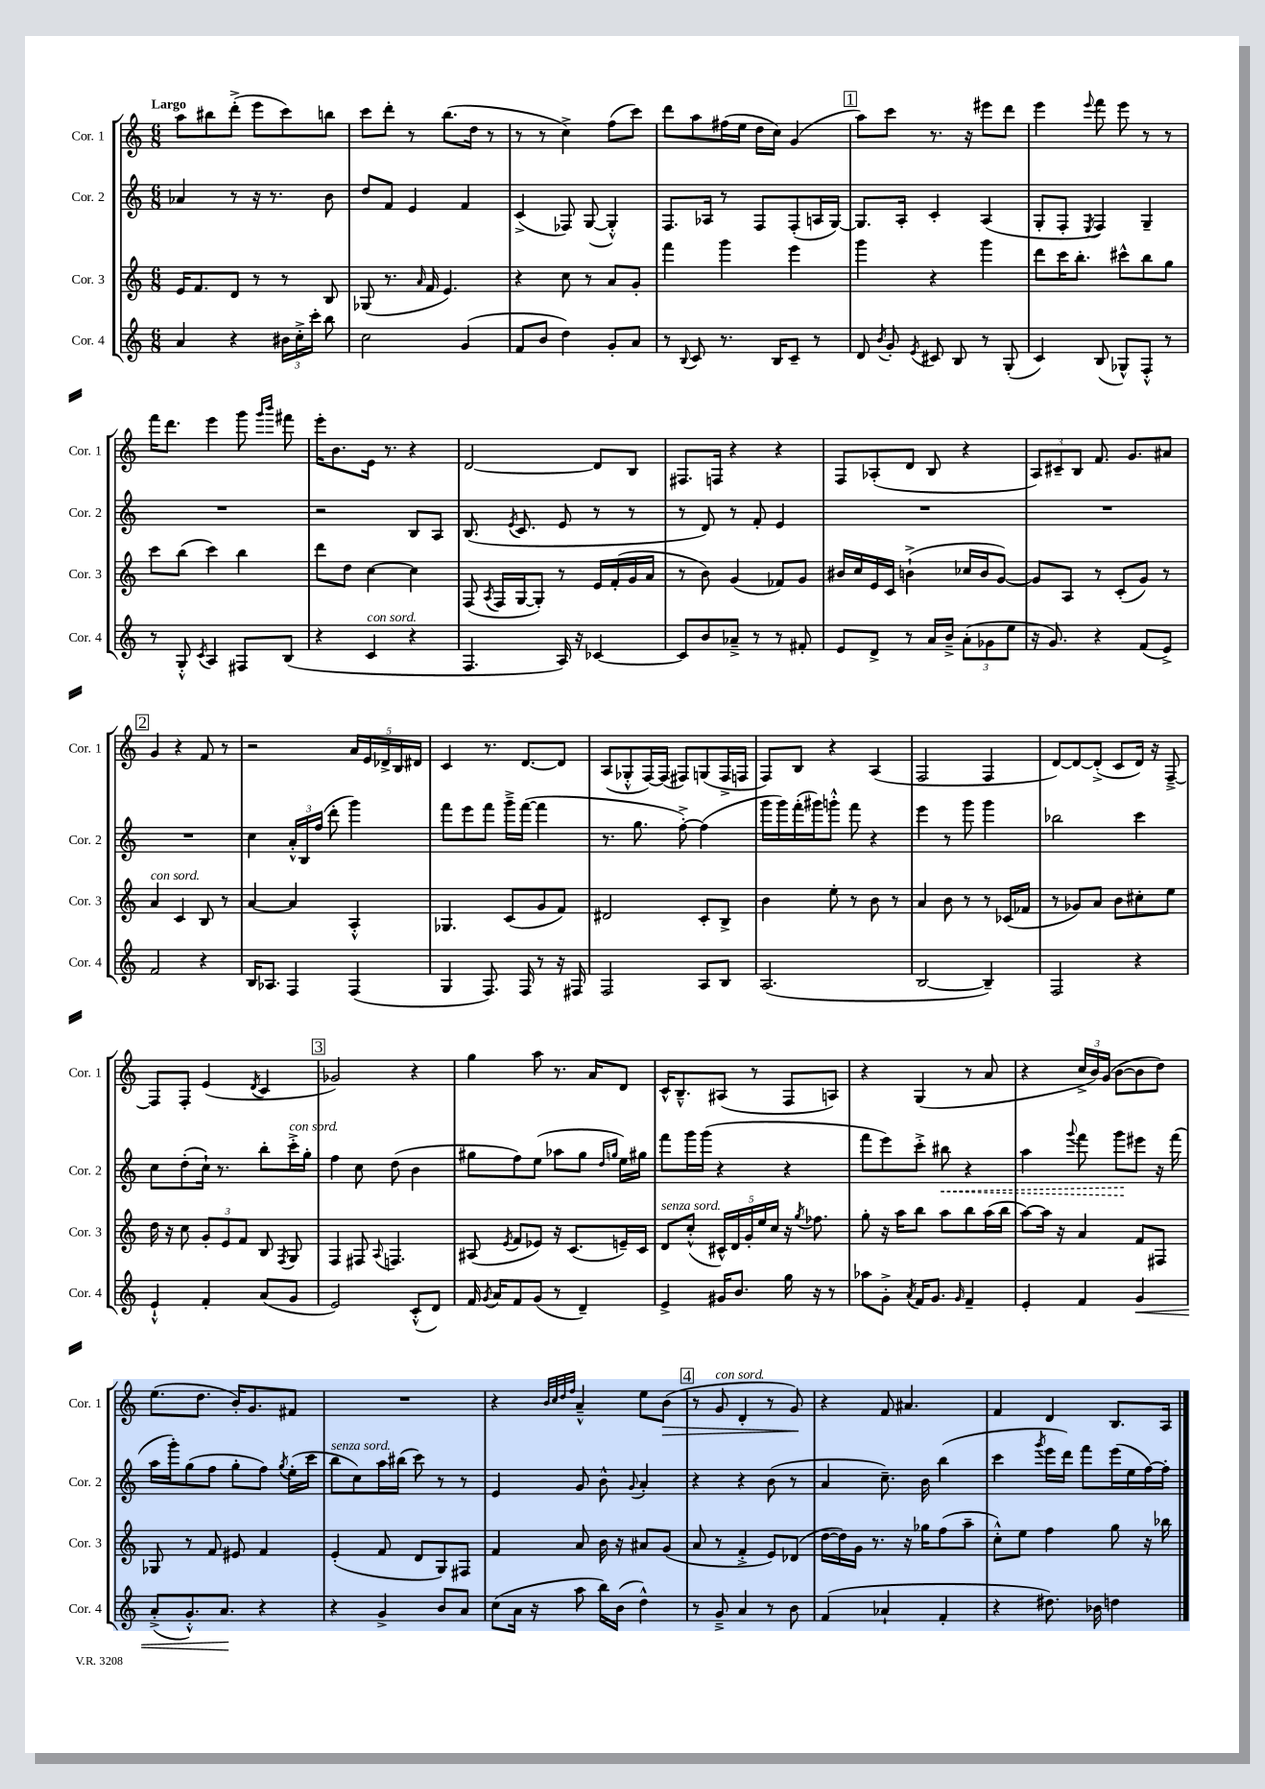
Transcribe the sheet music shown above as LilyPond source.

<<
\new StaffGroup <<
\new Staff = "s0" \with { instrumentName = "Cor. 1" shortInstrumentName = "Cor. 1" } {
    \clef treble \key c \major \numericTimeSignature \time 6/8 \tempo "Largo"
    \autoBeamOff a''8[ bis''8 d'''8]-.->( e'''8[ c'''8) b''8] |
    c'''8[ d'''8]-. r8 b''8.[( d''16] r8 |
    r8 r8 c''4->) f''8[( c'''8]) |
    d'''8[ a''8 fis''16( e''16] d''16[ c''16]) g'4( |
    \mark \markup { \box "1" } a''8[) c'''8] r8. r16 eis'''8[ d'''8] |
    e'''4 \appoggiatura { e'''8 } f'''8 e'''8 r8 r8 |
    f'''16[ d'''8.] e'''4 g'''8 \grace { g'''16[ b'''16] } fis'''8 |
    e'''16[-. b'8. e'16] r8. r4 |
    d'2~ d'8[ b8] |
    fis8.[ f16] r4 r4 |
    f8[ aes8-.( d'8] b8 r4 |
    \tuplet 3/2 { a8[) cis'8-- b8] } f'8. g'8.[ ais'8] |
    \mark \markup { \box "2" } g'4 r4 f'8 r8 |
    r2 \tuplet 5/4 { a'16[ e'16 des'16-> b16 dis'16] } |
    c'4 r8. d'8.[~ d'8] |
    a8[( ges8-.-^ f16~) f16]( fis8[) g8( fis16-> f16] |
    f8[) b8] r4 a4( |
    f2 f4 |
    d'8[~) d'8~ d'8]-.->( c'8[ d'16]) r16 f8~---> |
    f8[ f8]-. e'4( \acciaccatura { d'8 } c'4 |
    \mark \markup { \box "3" } ges'2) r4 |
    g''4 a''8 r8. a'16[ d'8] |
    c'16[-^ b8.---^ ais8]( r8 f8[ a8]) |
    r4 g4( r8 a'8 |
    r4 \tuplet 3/2 { c''16[-> b'16) g'16]( } b'8[~ b'8 d''8]) |
    e''8.[( d''8.] b'16[-.) g'8. fis'8] |
    R2. |
    r4 \grace { b'32[ c''32 d''32 f''32] } a'4---^ e''8[ b'8]\>( |
    \mark \markup { \box "4" } r8 g'8^\markup { \italic "con sord." } d'4-. r8 g'8\!) |
    r4 f'8 ais'4. |
    f'4 d'4 b8.[ a16] \bar "|." |
}
\new Staff = "s1" \with { instrumentName = "Cor. 2" shortInstrumentName = "Cor. 2" } {
    \clef treble \key c \major \numericTimeSignature \time 6/8
    \autoBeamOff aes'4 r8 r16 r8. b'8 |
    d''8[ f'8] e'4 f'4 |
    c'4->( fes8) g8~( g4-.-^) |
    f8.[ aes16] r8 f8[ f8-.( a16 g16]~) |
    \mark \markup { \box "1" } g8.[ a16]-. c'4-. a4( |
    g8[-. f8]-. \acciaccatura { e8 } f4) g4-- |
    R2. |
    r2 b8[ a8] |
    b8.( \acciaccatura { e'8 } c'8. e'8 r8 r8 |
    r8 d'8) r8 f'8-. e'4 |
    R2. |
    R2. |
    \mark \markup { \box "2" } R2. |
    c''4 \tuplet 3/2 { a'16[-.-^ b16 f''16]( } d'''8-. g'''4) |
    f'''8[ e'''8 f'''8] g'''16[---> f'''16]~( f'''4 |
    r8. g''8. f''8~-.->) f''4( |
    g'''16[ g'''16) f'''16-.( gis'''16) g'''8]-.-^ f'''8 r4 |
    e'''4 r8 g'''8 g'''4 |
    bes''2 c'''4 |
    c''8[ d''8-.( c''16]-!) r8. b''8[-. c'''16-.->^\markup { \italic "con sord." } g''16]-. |
    \mark \markup { \box "3" } f''4 c''8 d''8( b'4 |
    gis''8[ f''8) e''8]( aes''8[ gis''8] \grace { d''16[ g''16] } e''16[) gis''16] |
    f'''8[ g'''16 g'''16]( r4 r4 |
    f'''8[ e'''8) c'''8]-.-> \once \override Hairpin.style = #'dashed-line bis''8\< r4 |
    a''4 \appoggiatura { g'''8 } f'''8 g'''8[\! eis'''8] r16 f'''16( |
    a''16[ g'''16-.) g''8( f''8] g''8[-. f''8]) \acciaccatura { g''8 } e''16[-.( c'''16] |
    b''8[^\markup { \italic "senza sord." } c''8) a''16 bis''16]( c'''8) r8 r8 |
    e'4 g'8 b'8-^ \appoggiatura { g'8 } a'4-. |
    \mark \markup { \box "4" } r4 r4 b'8( r8 |
    a'4 c''8.--) b'16 b''4( |
    c'''4 \acciaccatura { g'''8 } e'''16[ d'''16]) f'''8[ e'''16( e''16 f''16~) f''16]-. \bar "|." |
}
\new Staff = "s2" \with { instrumentName = "Cor. 3" shortInstrumentName = "Cor. 3" } {
    \clef treble \key c \major \numericTimeSignature \time 6/8
    \autoBeamOff e'16[ f'8. d'8] r8 r8 b8 |
    ges8( r8. \grace { a'16 } f'16 e'4.) |
    r4 c''8 r8 a'8[ g'8]-. |
    f'''4 g'''4 e'''4 |
    \mark \markup { \box "1" } g'''4 r4 g'''4 |
    d'''8[ c'''16 b''8.]-. cis'''8[-^ b''8 g''8] |
    c'''8[ b''8]( c'''4) b''4 |
    d'''8[ d''8] c''4~ c''4 |
    f8( \acciaccatura { a8 } f16[ g16~ g8]-.) r8 e'16[ f'16-.( g'16 a'16] |
    r8 b'8) g'4( fes'8[) g'8] |
    bis'16[ c''16 e'16 c'16] b'4-!->( ces''16[ b'16 g'8]~) |
    g'8[ a8] r8 c'8[-.( g'8]) r8 |
    \mark \markup { \box "2" } a'4^\markup { \italic "con sord." } c'4 b8 r8 |
    a'4~ a'4 a4-.-^ |
    ges4. c'8[( g'8 f'8]) |
    dis'2 c'8[-. b8]-> |
    b'4 e''8-. r8 b'8 r8 |
    a'4 b'8 r8 r8 ces'16[( fes'16] |
    r8 ges'8[) a'8] b'8[ cis''8-. e''8] |
    d''16 r16 c''8 \tuplet 3/2 { g'8[-. e'8 f'8] } b8 \acciaccatura { f8 } g8 |
    \mark \markup { \box "3" } f4 fis8 \appoggiatura { a8 } f4. |
    ais8( \acciaccatura { e'8 } f'8[ ees'8]) r16 c'8.[( e'16--) c'16] |
    d'8[^\markup { \italic "senza sord." } c''8]-.-^( \tuplet 5/4 { cis'16[-^) d'16 g'16-. e''16 c''16] } r16 \acciaccatura { g''8 } fes''8. |
    g''8-. r16 a''16[ b''8] a''8[ b''8 a''16( b''16] |
    a''8[~) a''16] r16 a'4 f'8[ fis8] |
    ges8 r8 f'8 eis'8 f'4 |
    e'4-.( f'8 d'8[ g8) fis8] |
    f'4 a'8 b'16 r16 ais'8[ g'8]( |
    \mark \markup { \box "4" } a'8 r8 f'4-.-> e'8[) des'8]( |
    d''16[~ d''16) g'16] r8. r16 ges''16[ f''8( a''8]-- |
    c''8[-.-^) e''8] f''4 g''8 r16 bes''16 \bar "|." |
}
\new Staff = "s3" \with { instrumentName = "Cor. 4" shortInstrumentName = "Cor. 4" } {
    \clef treble \key c \major \numericTimeSignature \time 6/8
    \autoBeamOff a'4 r4 \tuplet 3/2 { bis'16[ c''16-.-> c'''16]-. } b''8 |
    c''2 g'4( |
    f'8[ b'8] d''4) g'8[-. a'8] |
    r8 \appoggiatura { b8 } c'8 r8. b16[ c'8]-- r8 |
    \mark \markup { \box "1" } d'8 \acciaccatura { b'8 } g'8-. \acciaccatura { e'8 } cis'8 b8 r8 g8-.( |
    c'4) b8( ges8[-^) f8]-.-^ r8 |
    r8 g8-.-^ \acciaccatura { c'8 } a4 fis8[ b8]( |
    r4 c'4^\markup { \italic "con sord." } r4 |
    f4. a16) r16 ces'4~ |
    ces'8[ b'8 aes'8]---> r8 r8 fis'8-. |
    e'8[ d'8]-> r8 a'16[ b'16]---> \tuplet 3/2 { a'8[-.( ges'8 e''8] } |
    r16 g'8.) r4 f'8[( e'8]->) |
    \mark \markup { \box "2" } f'2 r4 |
    b16[ aes8.] f4 f4( |
    g4 f8.) f16 r8 r16 fis16 |
    f2 a8[ b8] |
    a2.( |
    b2~ b4--) |
    f2 r4 |
    e'4-!-^ f'4-. a'8[( g'8] |
    \mark \markup { \box "3" } e'2) c'8[-.-^( d'8]) |
    f'16 \acciaccatura { g'8 } a'16[ f'8 g'8]( r8 d'4--) |
    e'4-> gis'16[ b'8.] g''16 r16 r8 |
    aes''8[ g'8]-.-> \acciaccatura { a'8 } f'16[ g'8.] \grace { g'16 } f'4-- |
    e'4-. f'4 g'4\< |
    a'8[-.->( g'8.-.-^) a'8.]\! r4 |
    r4 g'4-> b'8[ a'8] |
    c''8[( a'16] r16 a''8 b''16[) b'16]( d''4-^) |
    \mark \markup { \box "4" } r8 g'8---> a'4 r8 b'8 |
    f'4( aes'4-! f'4-. |
    r4 dis''8.) bes'16 d''4 \bar "|." |
}
>>
>>
\layout { \context { \Score \remove "Bar_number_engraver" } }
